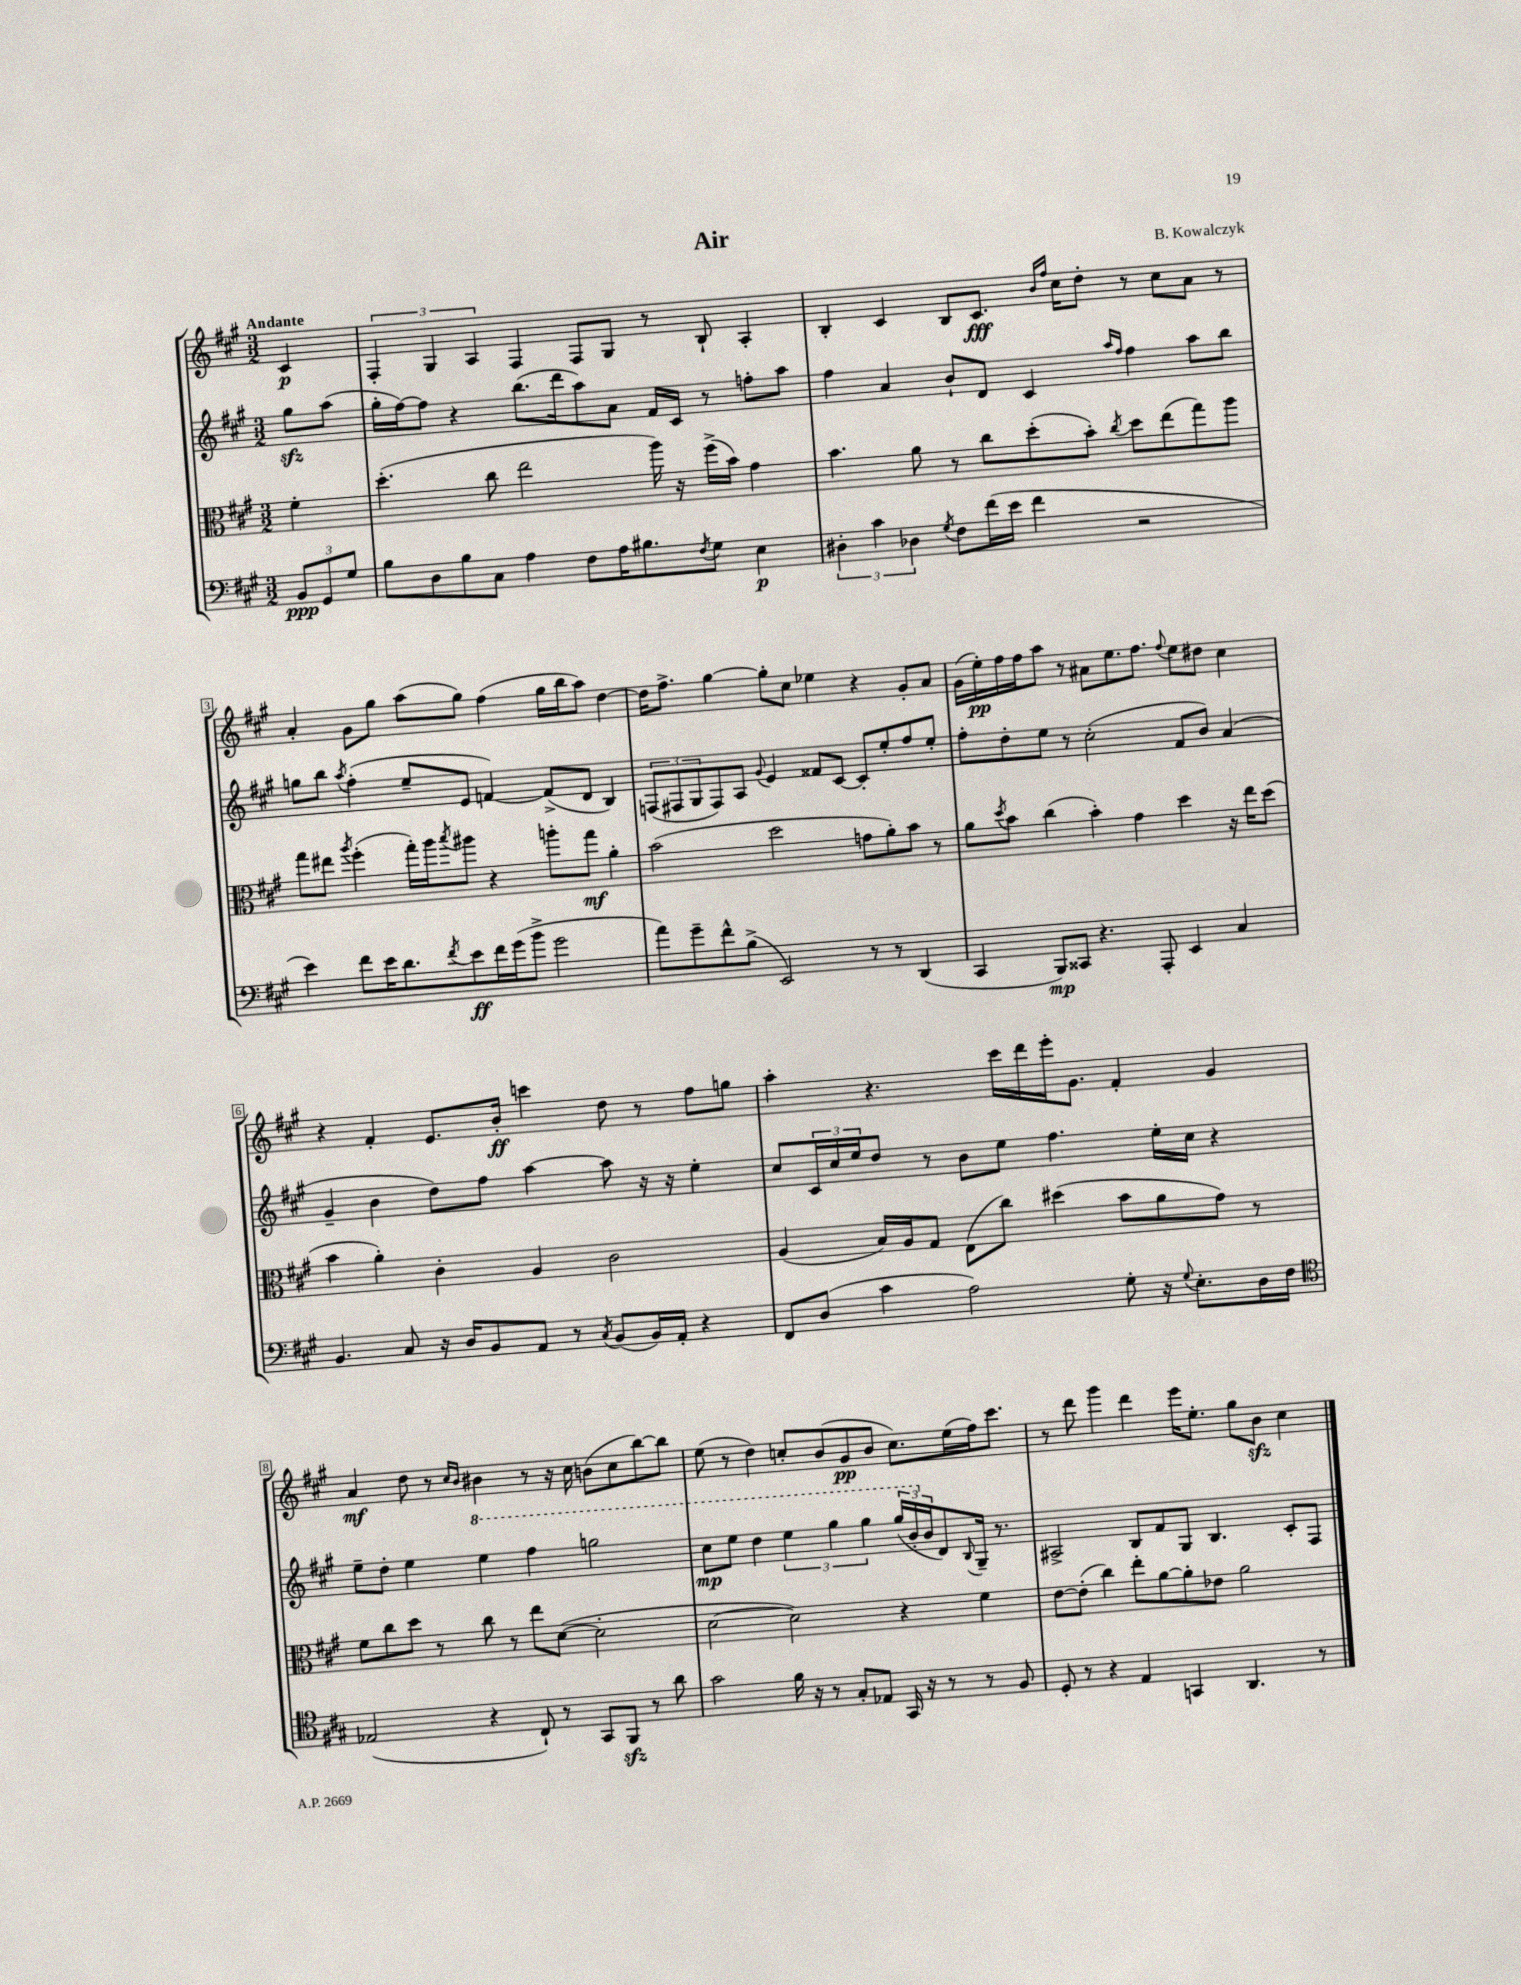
\header { title = "Air" composer = "B. Kowalczyk" }
<<
\new StaffGroup <<
\new Staff = "s0" {
    \clef treble \key a \major \numericTimeSignature \time 3/2 \partial 4 \tempo "Andante"
    cis'4\p |
    \tuplet 3/2 { fis4-. gis4 a4 } fis4 fis8 gis8 r8 b8-! a4-. |
    b4-. cis'4 b8 cis'8.\fff \grace { b'16 fis''16 } cis''16 d''8-. r8 cis''8 a'8 r8 |
    a'4-. gis'8 gis''8 a''8( gis''8) fis''4( gis''16 b''16 a''8) d''4~ |
    d''16 fis''8.-> gis''4~ gis''8-. cis''8 ees''4 r4 gis'8-. a'8 |
    gis'16( e''16-.\pp) fis''16 fis''16 a''8 r8 ais'8 e''8. fis''8. \appoggiatura { fis''8 } e''8 dis''8 cis''4 |
    r4 fis'4-. e'8. b'16-.\ff c'''4 d''8 r8 fis''8 g''8 |
    a''4-. r4. cis'''16 d'''16 e'''16-. gis'8. fis'4-. gis'4 |
    a'4\mf d''8 r8 \grace { cis''16 b'16 } bis'4 r8 r16 cis''16 b'8( cis''8 b''8~) b''8 |
    e''8( r8 d''4) c''8-. b'8( gis'8\pp b'8 c''8.) e''16( fis''16) cis'''8. |
    r8 d'''8 gis'''4 d'''4 e'''16 e''8.-. gis''8 b'8\sfz cis''4 \bar "|." |
}
\new Staff = "s1" {
    \clef treble \key a \major \numericTimeSignature \time 3/2 \partial 4
    gis''8\sfz a''8( |
    gis''16-. fis''16~) fis''8 r4 b''8.( d'''16 a''8) a'8 fis'16 cis'16 r8 f''8-. a''8 |
    fis''4 a'4 b'8-! d'8 cis'4 \grace { a''16 fis''16 } fis''4 a''8 b''8 |
    g''8 b''8 \acciaccatura { a''8 } fis''4-.( e''8-- e'8 f'4~) f'8->( d'8 b4) |
    \tuplet 3/2 { f8( fis8 gis8 } fis8) a8 \appoggiatura { gis'8 } e'4 fisis'8 cis'8~ cis'8-. e''8-. fis''8 e''8-. |
    fis''8-. d''8-. e''8 r8 cis''2-.( fis'8 b'8) a'4( |
    gis'4-- b'4 d''8) fis''8 a''4~ a''8 r16 r16 e''4-. |
    cis''8 \tuplet 3/2 { cis'16 cis''16 e''16 } d''8 r8 b'8 e''8 fis''4. e''16-. cis''16 r4 |
    e''8-- d''8-. e''4 \ottava #1 e'''4 fis'''4 g'''2 |
    cis'''8\mp e'''8 d'''4 \tuplet 3/2 { e'''4 gis'''4 gis'''4 } \tuplet 3/2 { gis'''16( b''16-. \ottava #0 b'16 } d'8) \appoggiatura { b8 } gis16-- r8. |
    ais2-> b8 fis'8 gis8 b4. cis'8-. fis8 \bar "|." |
}
\new Staff = "s2" {
    \clef alto \key a \major \numericTimeSignature \time 3/2 \partial 4
    fis'4-. |
    d''4.-.( cis''8 e''2 a''16) r16 fis''16->( b'16) gis'4 |
    b'4. a'8 r8 cis''8 d''8-.( b'8-.) \acciaccatura { cis''8 } d''8 e''8( gis''8) a''8 |
    gis''8 eis''8 \acciaccatura { a''8 } fis''4-.( gis''16-.) a''16 \acciaccatura { b''8 } ais''8 r4 a''8-. gis''8\mf a'4-. |
    b'2( d''2 g'8 a'8-.) b'8 r8 |
    a'8 \acciaccatura { d''8 } b'8 cis''4( b'4-.) gis'4 d''4 r16 e''16 d''8( |
    b'4 a'4-.) cis'4-. a4 cis'2 |
    a4( b16) a16 gis8 e8( cis''8) dis''4( b'8 a'8 gis'8) r8 |
    fis'8 cis''8 d''8 r8 cis''8 r8 e''8 d'8~( d'2-. |
    d'2~ d'2) r4 fis'4 |
    e'8~ e'8-.( cis''4) e''8-. a'8~ a'8-. ees'8 a'2 \bar "|." |
}
\new Staff = "s3" {
    \clef bass \key a \major \numericTimeSignature \time 3/2 \partial 4
    \tuplet 3/2 { b,8\ppp gis,8 gis8 } |
    b8 d8 b8 cis8 a4 fis8 a16 bis8. \acciaccatura { fis8 } gis8 e4\p |
    \tuplet 3/2 { dis4-. cis'4 des4 } \acciaccatura { gis8 } fis8 fis'16( e'16 fis'4 r2 |
    e'4) fis'8 e'16 d'8. \acciaccatura { fis'8 } e'8\ff fis'16 gis'16( b'8-> gis'2 |
    a'8) gis'8-- fis'8-^ b8->( e,2) r8 r8 d,4( |
    cis,4 b,,8\mp) cisis,8 r4. a,,8-. e,4 cis4 |
    b,4. cis8 r16 d16 b,8 a,8 r8 \acciaccatura { cis8 } b,8( b,16) a,16-. r4 |
    fis,8 d8( cis'4 a2) gis8-. r16 \appoggiatura { gis8 } e8.-. d16 fis16 |
    \clef tenor ees2( r4 cis8-!) r8 gis,8 fis,8\sfz r8 a'8 |
    gis'2 fis'16 r16 r8 gis8-. ees8 gis,16 r16 r8 r8 fis8 |
    d8-. r8 r4 e4 g,4 a,4. r8 \bar "|." |
}
>>
>>
\layout { \context { \Score \override BarNumber.stencil = #(make-stencil-boxer 0.1 0.3 ly:text-interface::print) } }
